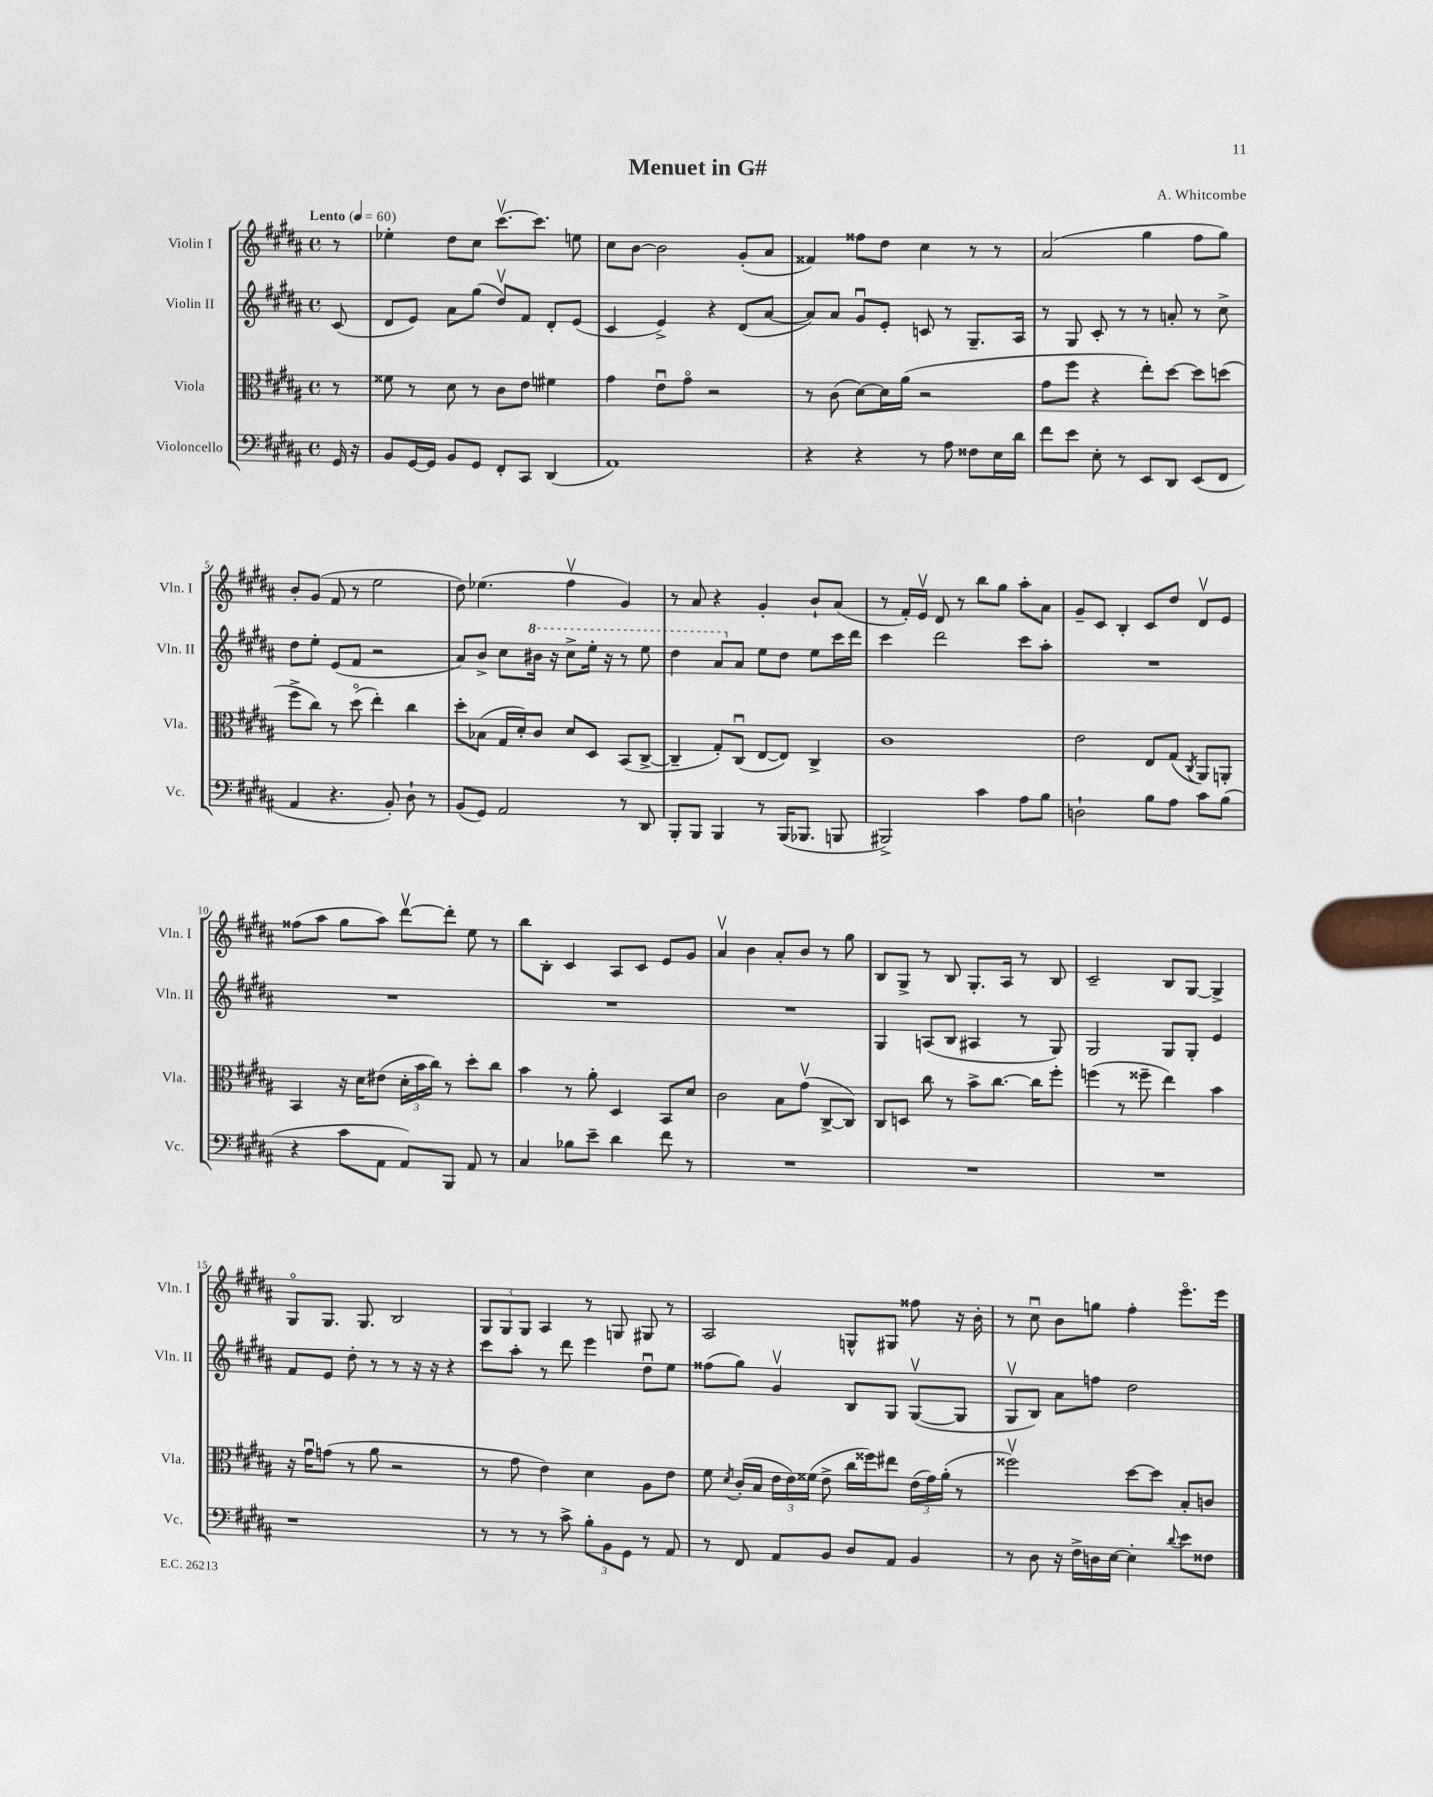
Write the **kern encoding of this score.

**kern	**kern	**kern	**kern
*staff4	*staff3	*staff2	*staff1
*clefF4	*clefC3	*clefG2	*clefG2
*k[f#c#g#d#a#]	*k[f#c#g#d#a#]	*k[f#c#g#d#a#]	*k[f#c#g#d#a#]
*M4/4	*M4/4	*M4/4	*M4/4
*met(c)	*met(c)	*met(c)	*met(c)
*MM60	*MM60	*MM60	*MM60
16GG#	8r	(8c#	8r
16r	.	.	.
=	=	=	=
8BB	8f##	8d#	4ee-'
[16GG#	8r	8e)	.
16GG#]	.	.	.
8BB	8d#	8a#	8dd#
8GG#	8r	(8gg#	8cc#
8FF#'	8c#	8dd#v)	[8.ccc#v
8CC#	8e	8f#	.
.	.	.	8.ccc#]
(4DD#	4f#	8d#'	.
.	.	(8e	8ee
=	=	=	=
1AA#)	4g#	4c#	8cc#
.	.	.	[8b
.	8eu	4e^)	2b]
.	8g#o	.	.
.	2r	4r	.
.	.	(8d#	(8g#'
.	.	[8a#	8a#
=	=	=	=
4r	8r	8a#])	4f##)
.	(8c#	8a#	.
4r	[8d#)	8g#u	8ff##
.	16d#]	8e'	8dd#
.	(16a#	.	.
8r	2r	8c	4cc#
8A#	.	8r	.
8F##	.	8.G#~	8r
16E	.	.	8r
16d#	.	16A#	.
=	=	=	=
8f#	8g#	8r	(2a#
8e	8ff#	8G#	.
8E'	4r	8c#'	.
8r	.	8r	.
8EE	8ee')	8r	4gg#
8DD#	[8dd#	8a'	.
(8EE	8dd#]	8r	8ff#
8FF#	(8dd	8cc#^	8gg#)
=	=	=	=
4AA#	8ff#^	8dd#	8b'
.	8cc#)	8ee'	(8g#
4.r	8r	(8e	8f#
.	(8dd#o	8f#	8r
.	4ee')	2r	2ee
8BB')	.	.	.
8D#`	4cc#	.	.
8r	.	.	.
=	=	=	=
(8BB	8dd#'	8a#)	8dd#)
8GG#)	(8B-	8b^	(4.ee-
2AA#	16G#	8cc#	.
.	16d#')	.	.
.	8c#	16bb#	.
.	.	16r	.
.	8d#	8ccc#^	4ff#v
.	8D#	16eee'	.
.	.	16r	.
8r	(8BB	8r	4g#)
8DD#	[8C#^	8eee	.
=	=	=	=
8BBB'	4C#~]	4ddd#	8r
8BBB	.	.	8a#
4BBB	8G#')	8aa#	4r
.	(8C#u	8a#	.
8r	[8E	8ee	4g#'
(16BBB	8E])	8dd#	.
8.BBB-	.	.	.
.	4C#^	8ee	8b`
8BBB	.	16ccc#	(8a#
.	.	16ddd#	.
=	=	=	=
2BBB#^)	1c#	4ccc#	8r
.	.	.	16f#')
.	.	.	16ev
.	.	2ddd#	8d#
.	.	.	8r
4c#	.	.	8bb
.	.	.	8gg#
8A#	.	8ccc#	8aa#'
8B	.	8aa#'	8a#
=	=	=	=
2D`	2e	1r	8g#~
.	.	.	8c#
.	.	.	4B'
8B	8E	.	8c#
8A#	(8G#	.	8dd#
.	8qC#	.	.
8c#	8AA#)	.	8d#v
(8B	8AA'	.	8e
=	=	=	=
4r	4BB	1r	(8ff##
.	.	.	8aa#
8c#	16r	.	8gg#
.	16d#	.	.
8AA#	(8e#	.	8aa#)
8AA#)	24d#'	.	[8ddd#v
.	24b	.	.
.	24cc#)	.	.
8BBB	8r	.	8ddd#']
8AA#	8dd#'	.	8ee
8r	8cc#	.	8r
=	=	=	=
4C#	4b	1r	8bb
.	.	.	8B'
8B-	8r	.	4c#
8e~	8a#'	.	.
4d#	4D#	.	8A#
.	.	.	8c#
8f#	8BB	.	8e
8r	8d#	.	8g#
=	=	=	=
1r	2c#	1r	4a#v
.	.	.	4b
.	8B	.	8a#'
.	(8g#v	.	8b
.	[8C#^	.	8r
.	8C#])	.	8gg#
=	=	=	=
1r	8C#	4G#	8B
.	8D	.	8G#^
.	8cc#	(8A	8r
.	8r	8B	8B
.	8b^	4A#	8.G#'
.	[8.cc#	.	.
.	.	.	16A#
.	.	8r	8r
.	16cc#]	.	.
.	8ff#'	8G#)	8B
=	=	=	=
1r	(4ff	2G#	2c#~
.	8r	.	.
.	8ff##~	.	.
.	4ee)	8G#	8B
.	.	8G#'	[8G#
.	4b	4e	4G#^]
=	=	=	=
1r	16r	8f#	8G#o
.	16g#u	.	.
.	(8g	8e	8.G#
.	8r	8dd#'	.
.	.	.	8.G#
.	8a#	8r	.
.	2r	8r	2B
.	.	16r	.
.	.	16r	.
.	.	4r	.
=	=	=	=
8r	8r	8ccc#	12G#
.	.	.	12G#
8r	8g#	8aa#'	.
.	.	.	12G#
8r	4e)	8r	4A#
8c#^	.	8ddd#	.
12B'	4d#	4eee	8r
12BB	.	.	.
.	.	.	8G
12GG#	.	.	.
8r	8A#	8dd#u	8G#
8AA#	8e	8ee	8r
=	=	=	=
8r	8f#	(8ff##	2A#
.	8qd#	.	.
8FF#	(16c#'	8gg#)	.
.	16B	.	.
8AA#	24e	4g#v	.
.	24e)	.	.
.	(24f##	.	.
8BB	8e^	.	.
8D#	16cc#	8B	8G^^
.	16ff##)	.	.
8AA#	8ee#	8G#	8G#
4BB	(24e	([8G#v	8ff##
.	24g#)	.	.
.	(24a#'	.	.
.	8r	8G#]	16r
.	.	.	16b'
=	=	=	=
8r	2ff##v)	8G#v	8r
8D#	.	8B)	8cc#u
16r	.	8a#	8b
16F#^	.	.	.
16D	.	8ff	8gg
[16E	.	.	.
4E']	[8dd#	2dd#	4ff#'
.	8dd#]	.	.
8qqd#	.	.	.
8e	8B'	.	8.eeeo
8F##	8c	.	.
.	.	.	16eee
==	==	==	==
*-	*-	*-	*-
